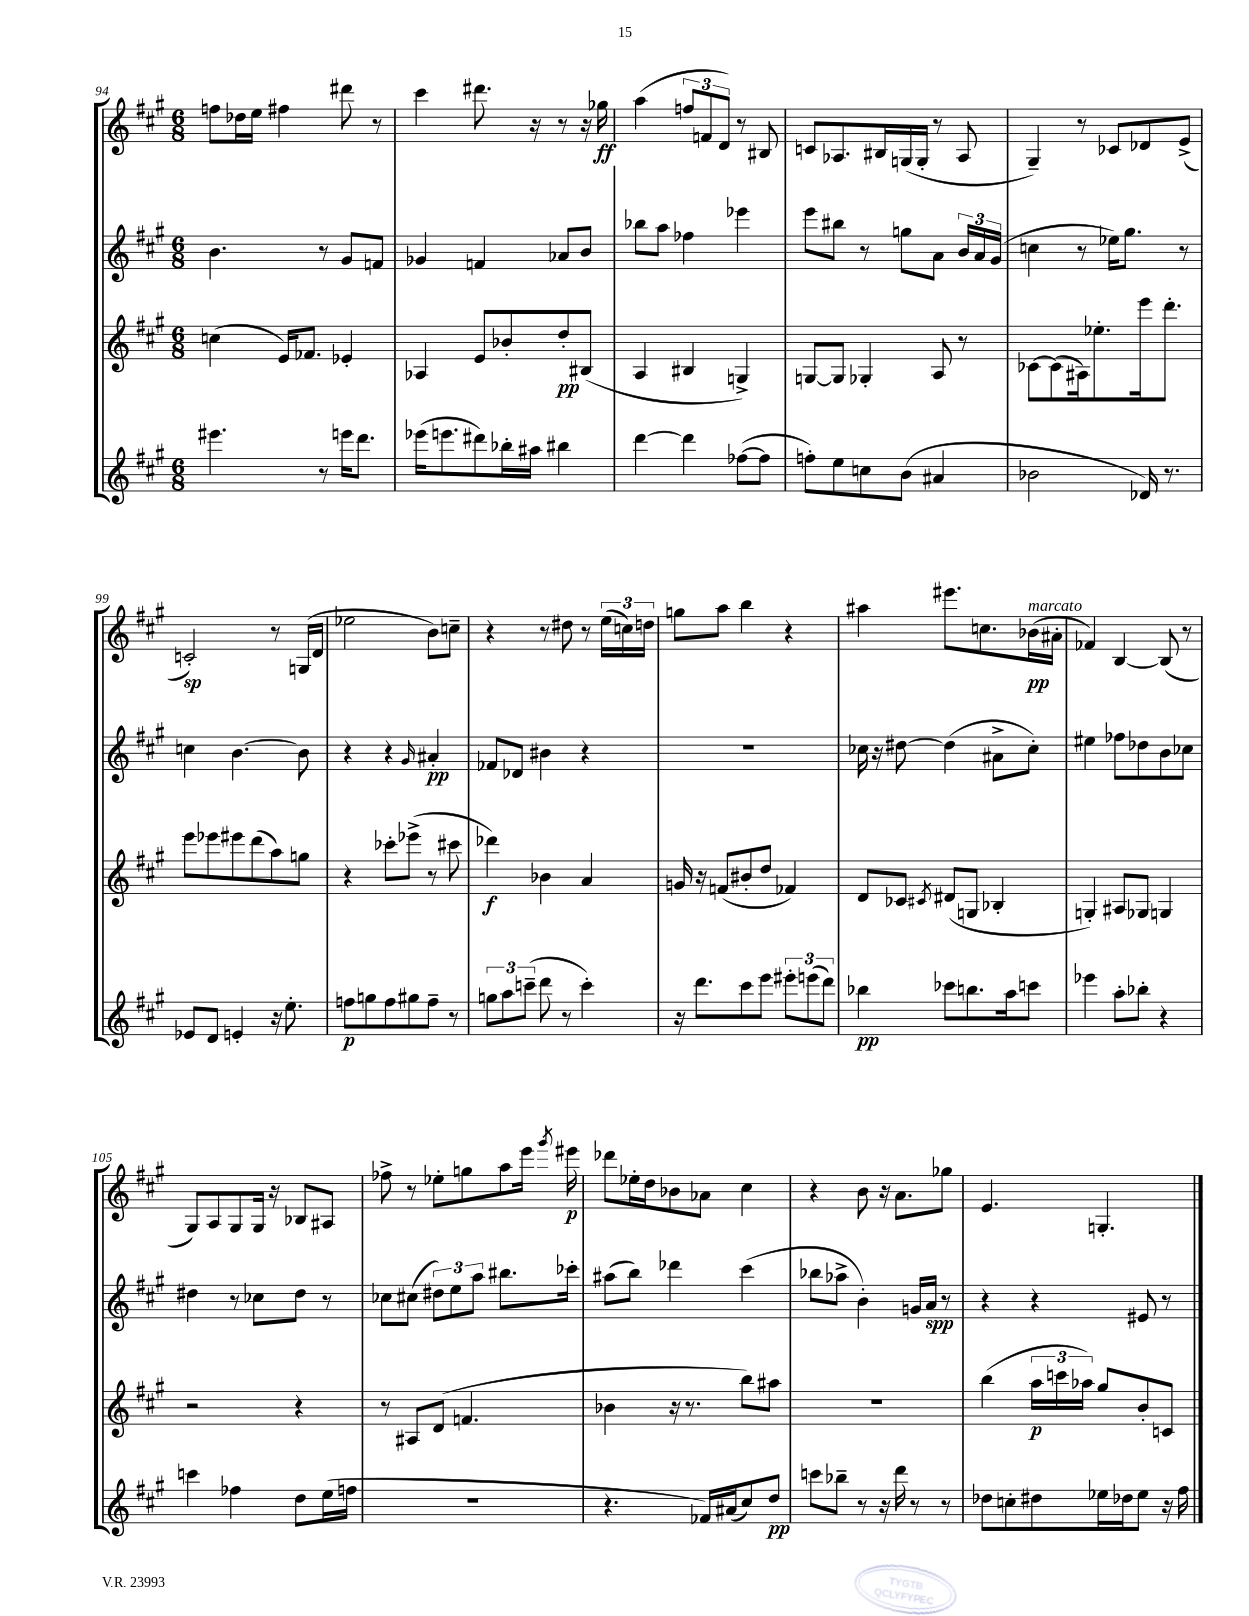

**kern	**kern	**kern	**kern
*staff4	*staff3	*staff2	*staff1
*clefG2	*clefG2	*clefG2	*clefG2
*k[f#c#g#]	*k[f#c#g#]	*k[f#c#g#]	*k[f#c#g#]
*M6/8	*M6/8	*M6/8	*M6/8
4.eee#	(4cc	4.b	8ff
.	.	.	16dd-
.	.	.	16ee
.	16e)	.	4ff#
.	8.f-	.	.
8r	.	8r	.
16eee	4e-'	8g#	8ddd#
8.ddd	.	.	.
.	.	8f	8r
=	=	=	=
(16eee-	4A-	4g-	4ccc#
8.eee	.	.	.
8ddd#)	8e	4f	8.ddd#
16bb-'	8b-'	.	.
16aa#	.	.	16r
4bb#	8dd'	8a-	8r
.	(8B#	8b	16r
.	.	.	16gg-
=	=	=	=
[4ddd	4A	8bb-	(4aa
.	.	8aa	.
4ddd]	4B#	4ff-	12ff
.	.	.	12f
.	.	.	12d)
([8ff-	4G^)	4eee-	8r
8ff-]	.	.	8B#
=	=	=	=
8ff')	[8G	8eee	8c
8ee	8G]	8bb#	8.A-
8cc	4G-'	8r	.
.	.	.	16B#
(8b	.	8gg	(16G
.	.	.	16G'
4a#	8A	8a	8r
.	8r	24b	8A-
.	.	24a	.
.	.	(24g#	.
=	=	=	=
2b-	[8c-	4cc	4G#~)
.	(8c-]	.	.
.	16A#)	8r	8r
.	8.ee-'	.	.
.	.	16ee-)	8c-
.	.	8.gg#	.
16d-)	16eee	.	8d-
8.r	8.ddd'	.	.
.	.	8r	(8e^
=	=	=	=
8e-	8eee	4cc	2c')
8d	8eee-	.	.
4e'	8eee#	[4.b	.
.	(8ddd	.	.
16r	8aa)	.	8r
8.ee'	.	.	.
.	8gg	8b]	(16G
.	.	.	16d
=	=	=	=
8ff	4r	4r	2ee-
8gg	.	.	.
8ff	8ccc-'	4r	.
8gg#	(8eee-^	.	.
.	.	16qqg#	.
8ff~	8r	4a#'	8b)
8r	8ccc#	.	8cc~
=	=	=	=
12gg	4ddd-)	8f-	4r
12aa	.	.	.
.	.	8d-	.
(12ccc~	.	.	.
8ddd	4b-	4b#	8r
8r	.	.	8dd#
4ccc')	4a	4r	8r
.	.	.	(24ee
.	.	.	24cc)
.	.	.	24dd
=	=	=	=
16r	16g	2.r	8gg
8.ddd	16r	.	.
.	(8f	.	8aa
8ccc#	8b#'	.	4bb
8eee	8dd	.	.
12eee#'	4f-)	.	4r
(12eee	.	.	.
12ddd)	.	.	.
=	=	=	=
4bb-	8d	16cc-	4aa#
.	.	16r	.
.	8c-	[8dd#	.
.	8qc#	.	.
8ccc-	(8d#	(4dd#]	8.eee#
8.bb	8G	.	.
.	.	.	8.cc
.	4B-'	8a#^	.
16aa	.	.	.
8ccc	.	8cc-')	(16b-
.	.	.	16a#'
=	=	=	=
4eee-	4G')	4ee#	4f-)
8aa'	8A#	8ff-	[4B
8bb-'	8G-	8dd-	.
4r	4G	8b	(8B]
.	.	8cc-	8r
=	=	=	=
4ccc	2r	4dd#	8G#)
.	.	.	8A
4ff-	.	8r	8G#
.	.	8cc-	16G#
.	.	.	16r
8dd	4r	8dd#	8B-
(16ee	.	8r	8A#
16ff	.	.	.
=	=	=	=
2.r	8r	8cc-	8ff-^
.	8A#	(8cc#	8r
.	(8d	12dd#)	8ee-'
.	.	12ee	.
.	4.f	.	8gg
.	.	12aa	.
.	.	8.bb#	8aa
.	.	.	16eee
.	.	.	8qggg#
.	.	16ccc-'	16eee#
=	=	=	=
4.r	4b-	(8aa#	8ddd-
.	.	8bb)	16ee-'
.	.	.	16dd
.	16r	4ddd-	8b-
.	8.r	.	.
16f-)	.	.	8a-
(16a#	.	.	.
8cc#)	8bb)	(4ccc#	4cc#
8dd	8aa#	.	.
=	=	=	=
8ccc	2.r	8bb-	4r
8bb-~	.	8aa-^	.
8r	.	4b')	8b
16r	.	.	16r
16ddd	.	.	8.a
8r	.	16g	.
.	.	16a	.
8r	.	8r	8gg-
=	=	=	=
8dd-	(4bb	4r	4.e
8cc'	.	.	.
8dd#	24aa	4r	.
.	24ccc	.	.
.	24aa-)	.	.
16ee-	8gg#	.	4.G'
16dd-	.	.	.
8ee-	8b'	8e#	.
16r	8c	8r	.
16ff#	.	.	.
==	==	==	==
*-	*-	*-	*-
